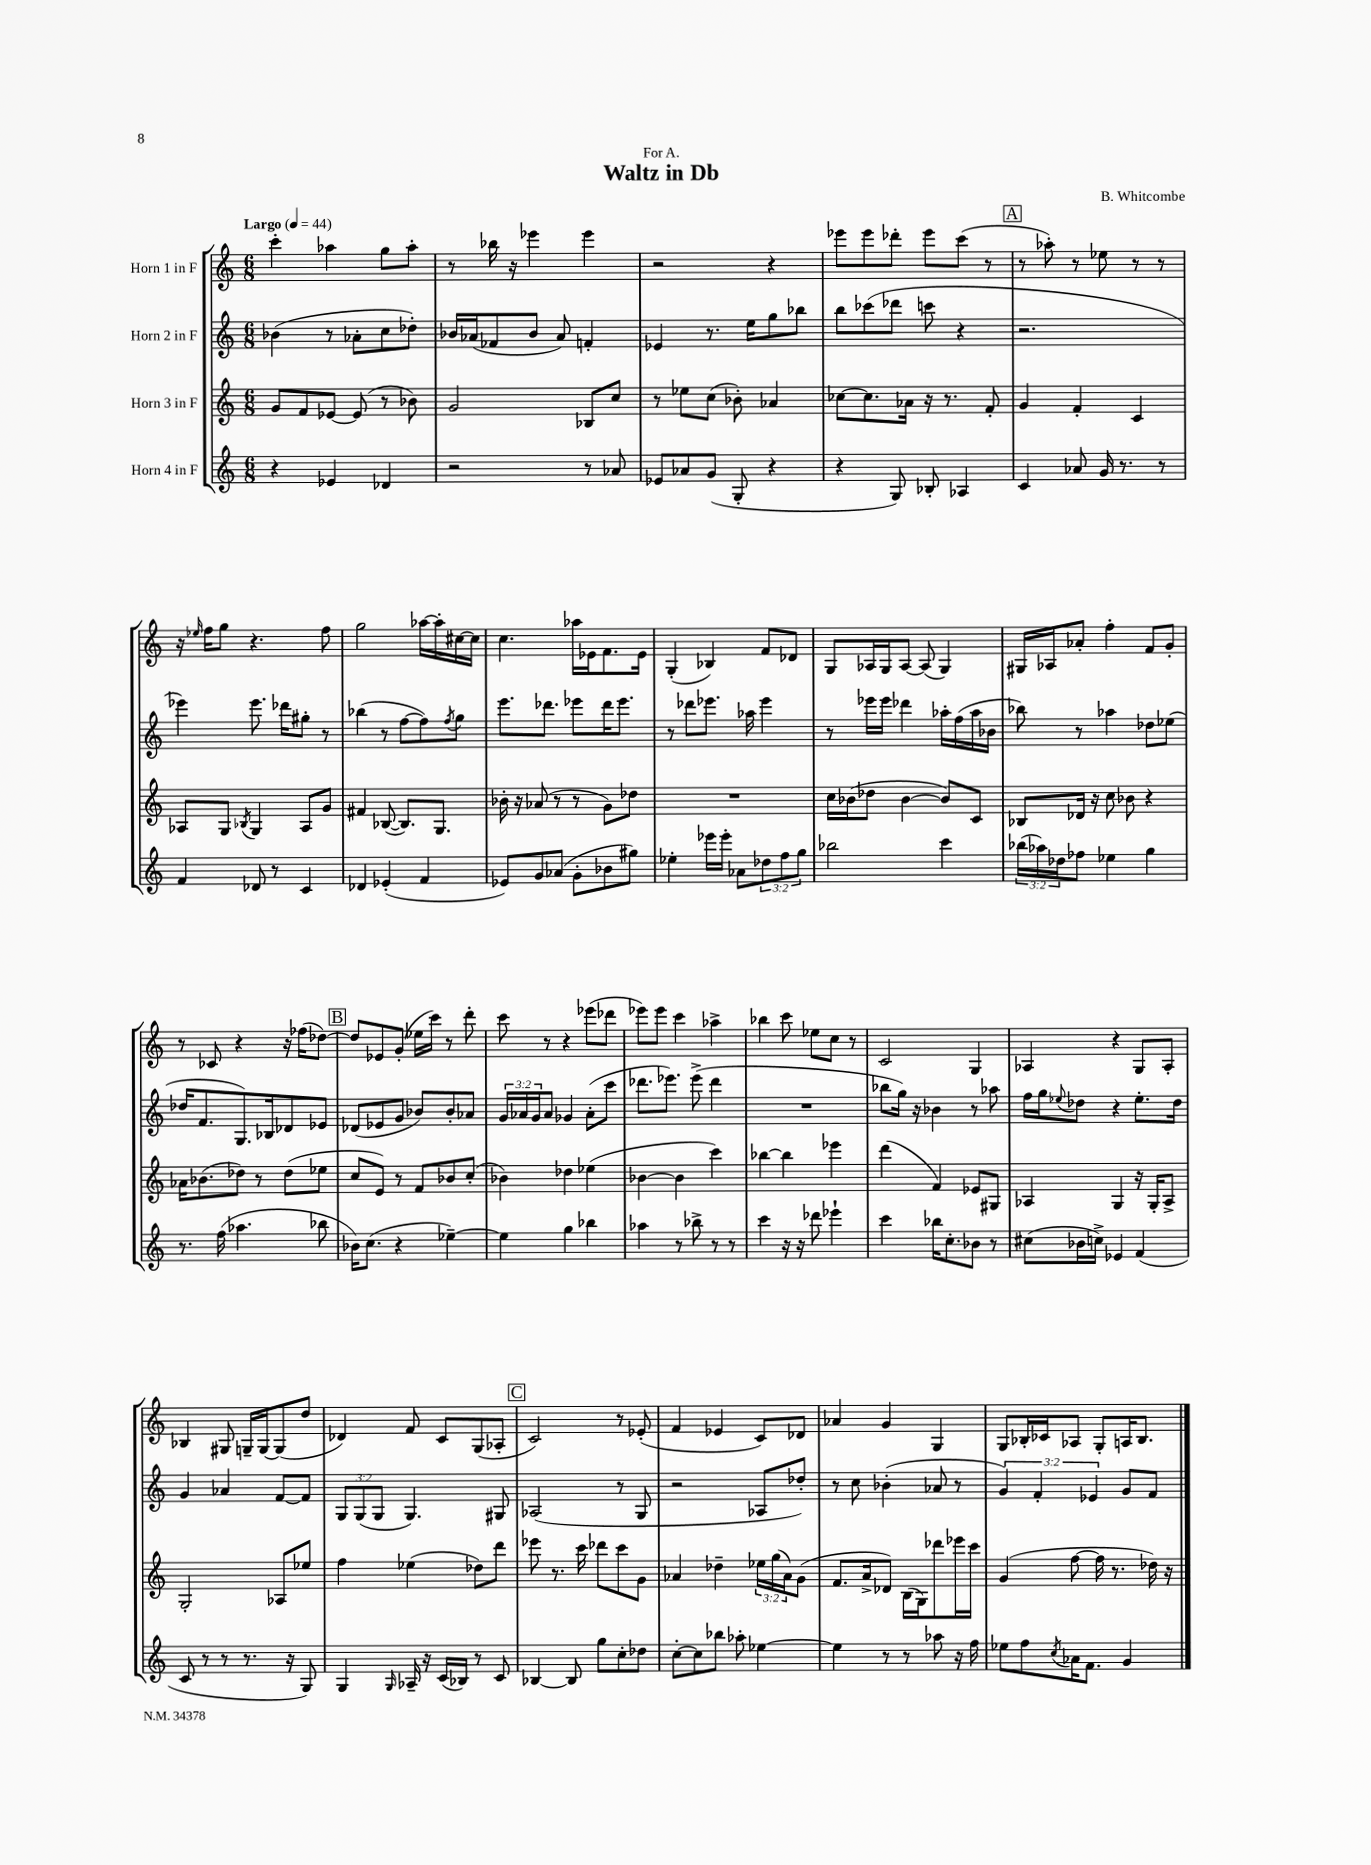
\header { title = "Waltz in Db" composer = "B. Whitcombe" dedication = "For A." }
<<
\new StaffGroup <<
\new Staff = "s0" \with { instrumentName = "Horn 1 in F" } {
    \clef treble \key c \major \numericTimeSignature \time 6/8 \tempo "Largo" 4 = 44
    c'''4-. aes''4 g''8 aes''8-. |
    r8 bes''16 r16 ees'''4 ees'''4 |
    r2 r4 |
    ees'''8 ees'''8 des'''8-. ees'''8 c'''8( r8 |
    \mark \markup { \box "A" } r8 aes''8-.) r8 ees''8 r8 r8 |
    r16 \grace { ees''16 } f''16 g''8 r4. f''8 |
    g''2 aes''16~ aes''16-. cis''16~ cis''16 |
    c''4. aes''16 ees'16 f'8. ees'16 |
    g4-.( bes4) f'8 des'8 |
    g8 aes16 g16 aes8~ aes8( g4) |
    gis16 aes16 aes'8-. f''4-. f'8 g'8-. |
    r8 ces'8 r4 r16 fes''16( des''8~) |
    \mark \markup { \box "B" } des''8 ees'8 g'8-.( ees''16 c'''16) r8 d'''8-. |
    c'''8 r8 r4 ees'''8( des'''8 |
    ees'''8) ees'''8 c'''4 aes''4-> |
    bes''4 c'''8 ees''8 c''8 r8 |
    c'2 g4 |
    aes4 r4 g8 aes8-. |
    bes4 gis8 g16-- g16~ g8( d''8 |
    des'4) f'8 c'8 g8( aes8-. |
    \mark \markup { \box "C" } c'2) r8 ees'8-.( |
    f'4 ees'4 c'8) des'8 |
    aes'4 g'4 g4 |
    g8 bes16-. ces'16 aes8 g8-. a16 bes8. \bar "|." |
}
\new Staff = "s1" \with { instrumentName = "Horn 2 in F" } {
    \clef treble \key c \major \numericTimeSignature \time 6/8 \override Staff.TupletNumber.text = #tuplet-number::calc-fraction-text
    bes'4( r8 aes'8-. c''8 des''8-.) |
    bes'16 aes'16( fes'8 bes'8 aes'8) f'4-. |
    ees'4 r8. e''16 g''8 bes''8 |
    b''8 ces'''8( des'''8 c'''8 r4 |
    \mark \markup { \box "A" } r2. |
    ees'''4) ees'''8. des'''16 gis''8-. r8 |
    bes''4( r8 f''8~ f''8) \acciaccatura { f''8 } g''8 |
    e'''8. des'''8. ees'''8 des'''16 ees'''8. |
    r8 des'''8 ees'''8. aes''16 ees'''4 |
    r8 ees'''16 ees'''16 des'''4 aes''16-. f''16( aes''16 bes'16 |
    bes''8) r8 aes''4 des''8 ees''8( |
    des''16 f'8. g8.) bes16 des'8 ees'8 |
    \mark \markup { \box "B" } des'8( ees'8 g'8 bes'8) bes'8-. aes'8 |
    \tuplet 3/2 { g'16 aes'16 g'16 } aes'8 ges'4 aes'8-.( c'''8 |
    des'''8. ees'''8.) ees'''8->( des'''4 |
    R2. |
    bes''8 g''16) r16 bes'4 r8 aes''8 |
    f''16 g''16 \appoggiatura { ees''8 } des''8 r4 ees''8.-. des''16 |
    g'4 aes'4 f'8~ f'8 |
    \tuplet 3/2 { g8 g8( g8 } g4.) gis8 |
    \mark \markup { \box "C" } aes2( r8 g8 |
    r2 aes8 des''8-.) |
    r8 c''8 bes'4-.( aes'8 r8 |
    \tuplet 3/2 { g'4) f'4-. ees'4 } g'8 f'8 \bar "|." |
}
\new Staff = "s2" \with { instrumentName = "Horn 3 in F" } {
    \clef treble \key c \major \numericTimeSignature \time 6/8 \override Staff.TupletNumber.text = #tuplet-number::calc-fraction-text
    g'8 f'8 ees'8~ ees'8( r8 bes'8) |
    g'2 bes8 c''8 |
    r8 ees''8 c''8( bes'8-.) aes'4 |
    ces''8~ ces''8. aes'16 r16 r8. f'8-. |
    \mark \markup { \box "A" } g'4 f'4-. c'4 |
    aes8 g8 \acciaccatura { bes8 } g4 aes8 g'8 |
    fis'4 bes8~( bes8.) g8. |
    bes'16-. r16 aes'8( r8 r8 g'8) des''8 |
    R2. |
    c''16 bes'16( des''8 bes'4~ bes'8) c'8 |
    bes8 des'16 r16 c''8 bes'8 r4 |
    aes'16 bes'8.( des''8) r8 des''8( ees''8 |
    \mark \markup { \box "B" } c''8 e'8) r8 f'8 bes'8 c''8-.( |
    bes'4) des''4 ees''4( |
    bes'4~ bes'4 c'''4) |
    bes''4~ bes''4 ees'''4 |
    d'''4( f'4) ees'8 gis8 |
    aes4 g4 r16 g16-. aes8-> |
    g2-. aes8 ees''8 |
    f''4 ees''4( des''8) d'''8 |
    \mark \markup { \box "C" } ees'''8 r8. c'''16 des'''8 c'''8 g'8 |
    aes'4 des''4-- \tuplet 3/2 { ees''16 g''16( aes'16) } g'8( |
    f'8. a'16-> des'8) b16( g16) des'''8 ees'''16 c'''16 |
    g'4( f''8~ f''16 r8. des''16) r16 \bar "|." |
}
\new Staff = "s3" \with { instrumentName = "Horn 4 in F" } {
    \clef treble \key c \major \numericTimeSignature \time 6/8 \override Staff.TupletNumber.text = #tuplet-number::calc-fraction-text
    r4 ees'4 des'4 |
    r2 r8 aes'8 |
    ees'8 aes'8 g'8( g8-. r4 |
    r4 g8) bes8-. aes4 |
    \mark \markup { \box "A" } c'4 aes'8 g'16 r8. r8 |
    f'4 des'8 r8 c'4 |
    des'4 ees'4-.( f'4 |
    ees'8) g'8 aes'8( g'8-. bes'8 gis''8) |
    ees''4-. ees'''16 ees'''16-. aes'8 \tuplet 3/2 { des''8 f''8 g''8 } |
    bes''2 c'''4 |
    \tuplet 3/2 { bes''16( aes''16) des''16 } fes''8 ees''4 g''4 |
    r8. f''16( aes''4. bes''8 |
    \mark \markup { \box "B" } bes'16) c''8.( r4 ees''4~--) |
    ees''4 g''4 bes''4 |
    aes''4 r8 bes''8-> r8 r8 |
    c'''4 r16 r16 des'''8 ees'''4-! |
    c'''4 bes''16 c''8.-. bes'8 r8 |
    cis''8( bes'16 c''16->) ees'4 f'4( |
    c'8 r8 r8 r8. r16 g8) |
    g4 \grace { g16 } aes16-- r16 c'16( bes16) r8 c'8 |
    \mark \markup { \box "C" } bes4~ bes8 g''8 c''8-. des''8 |
    c''8~-. c''8 bes''8 aes''8-. ees''4~ |
    ees''4 r8 r8 aes''8 r16 f''16 |
    ees''8 f''8 \acciaccatura { c''8 } aes'16 f'8. g'4 \bar "|." |
}
>>
>>
\layout { \context { \Score \remove "Bar_number_engraver" } }
